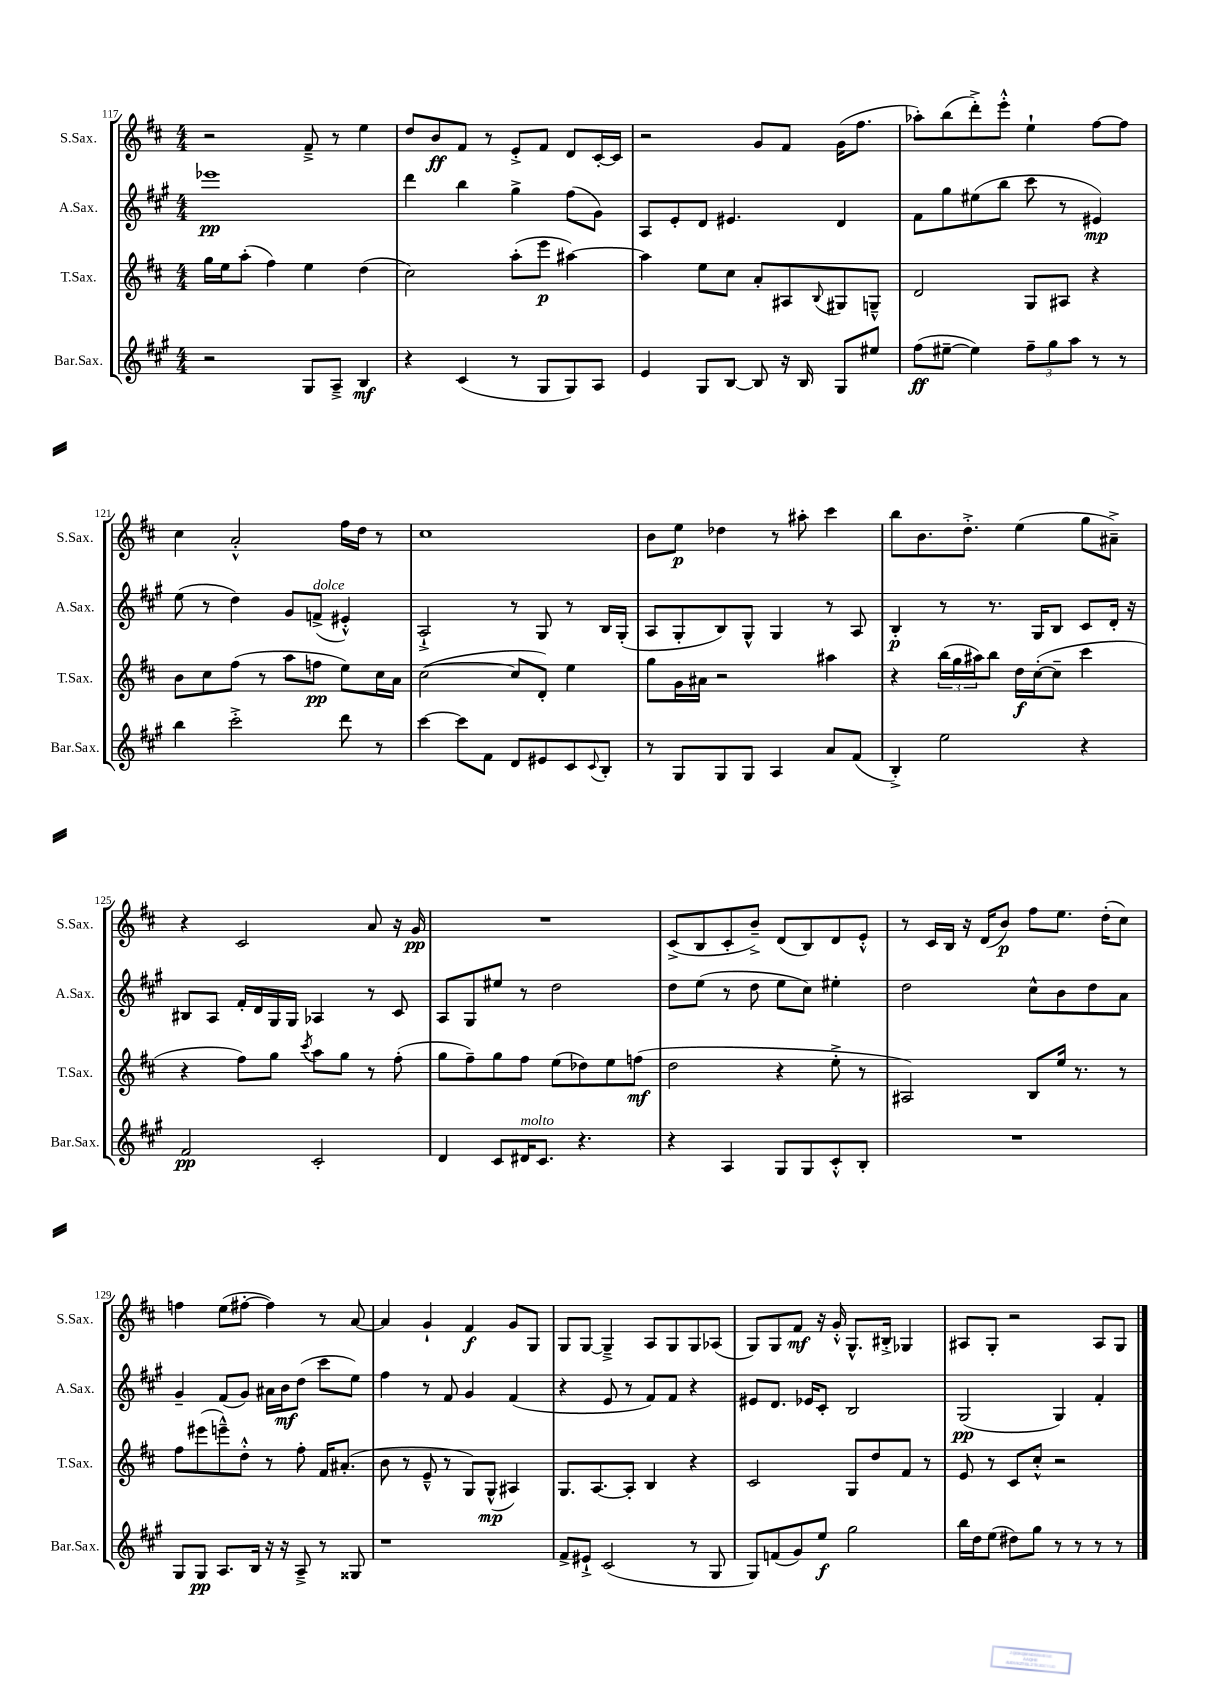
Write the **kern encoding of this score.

**kern	**dynam	**kern	**dynam	**kern	**dynam	**kern	**dynam
*part4	*part4	*part3	*part3	*part2	*part2	*part1	*part1
*staff4	*staff4	*staff3	*staff3	*staff2	*staff2	*staff1	*staff1
*I"Bar.Sax.	*	*I"T.Sax.	*	*I"A.Sax.	*	*I"S.Sax.	*
*I'Bar.Sax.	*	*I'T.Sax.	*	*I'A.Sax.	*	*I'S.Sax.	*
*clefG2	*	*clefG2	*	*clefG2	*	*clefG2	*
*k[f#c#g#]	*	*k[f#c#]	*	*k[f#c#g#]	*	*k[f#c#]	*
*M4/4	*	*M4/4	*	*M4/4	*	*M4/4	*
=117	=117	=117	=117	=117	=117	=117	=117
2r	.	16gg\LL	.	1eee-X	pp	2r	.
.	.	16ee\J	.	.	.	.	.
.	.	(8aa'\J	.	.	.	.	.
.	.	4ff#\)	.	.	.	.	.
8G#/L	.	4ee\	.	.	.	8f#~^/	.
8A~^/J	.	.	.	.	.	8r	.
4B/	mf	(4dd\	.	.	.	4ee\	.
=118	=118	=118	=118	=118	=118	=118	=118
4r	.	2cc#\)	.	4ddd\	.	8dd/L	.
.	.	.	.	.	.	8b/	ff
(4c#/	.	.	.	4bb\	.	8f#/J	.
.	.	.	.	.	.	8r	.
8r	.	(8aa'\L	.	4gg#^\	.	8e'^/L	.
8G#/L	.	8eee\J	p	.	.	8f#/J	.
8G#/)	.	[4aa#X\)	.	(8ff#\L	.	8d/L	.
8A/J	.	.	.	8g#\J)	.	[16c#'/L	.
.	.	.	.	.	.	16c#/JJ]	.
=119	=119	=119	=119	=119	=119	=119	=119
4e/	.	4aa#\]	.	8A/L	.	2r	.
.	.	.	.	8e'/	.	.	.
8G#/L	.	8ee\L	.	8d/J	.	.	.
[8B/J	.	8cc#\J	.	4.e#X/	.	.	.
8B/]	.	8a'/L	.	.	.	8g/L	.
16r	.	8A#X/	.	.	.	8f#/J	.
16B/	.	.	.	.	.	.	.
.	.	8qqB/	.	.	.	.	.
8G#/L	.	8G#X/	.	4d/	.	(16g\KL	.
.	.	.	.	.	.	8.ff#\J	.
8ee#X/J	.	8Gn~^^/J	.	.	.	.	.
=120	=120	=120	=120	=120	=120	=120	=120
(8ff#\L	ff	2d/	.	8f#\L	.	8aa-X'\L)	.
[8ee#X~\J	.	.	.	8gg#\	.	(8bb\	.
4ee#\])	.	.	.	(8ee#X\	.	8ddd'^\)	.
.	.	.	.	8bb\J	.	8eee'^^\J	.
12ff#~\L	.	8G/L	.	8ccc#\	.	4ee`\	.
12gg#\	.	.	.	.	.	.	.
.	.	8A#X/J	.	8r	.	.	.
12aa\J	.	.	.	.	.	.	.
8r	.	4r	.	4e#X/)	mp	[8ff#\L	.
8r	.	.	.	.	.	8ff#\J]	.
!!LO:LB:g=z
=121	=121	=121	=121	=121	=121	=121	=121
4bb\	.	8b\L	.	(8ee\	.	4cc#\	.
.	.	8cc#\	.	8r	.	.	.
2ccc#'^\	.	(8ff#\J	.	4dd\)	.	2a'^^/	.
.	.	8r	.	.	.	.	.
.	.	8aa\L	.	8g#/L	.	.	.
!	!	!	!	!LO:TX:a:i:t=dolce	!	!	!
.	.	8ffn\J	pp	(8fn^/J	.	.	.
8ddd\	.	8ee\L)	.	4e#X'^^/)	.	16ff#\LL	.
.	.	.	.	.	.	16dd\JJ	.
8r	.	16cc#\L	.	.	.	8r	.
.	.	16a\JJ	.	.	.	.	.
=122	=122	=122	=122	=122	=122	=122	=122
[4ccc#\	.	([2cc#\	.	2A`^/	.	1cc#	.
8ccc#\L]	.	.	.	.	.	.	.
8f#\J	.	.	.	.	.	.	.
8d/L	.	8cc#/L]	.	8r	.	.	.
8e#X/	.	8d'/J)	.	8G#/	.	.	.
8c#/	.	4ee\	.	8r	.	.	.
8qqc#/	.	.	.	.	.	.	.
8B'/J	.	.	.	16B/LL	.	.	.
.	.	.	.	(16G#'/JJ	.	.	.
=123	=123	=123	=123	=123	=123	=123	=123
8r	.	8gg\L	.	8A/L	.	8b\L	.
8G#/L	.	16g\L	.	8G#'/	.	8ee\J	p
.	.	16a#X\JJ	.	.	.	.	.
8G#/	.	2r	.	8B/)	.	4dd-X\	.
8G#/J	.	.	.	8G#^^/J	.	.	.
4A/	.	.	.	4G#/	.	8r	.
.	.	.	.	.	.	8aa#X'\	.
8a/L	.	4aa#X\	.	8r	.	4ccc#\	.
(8f#/J	.	.	.	8A/	.	.	.
=124	=124	=124	=124	=124	=124	=124	=124
4B'^/)	.	4r	.	4B'/	p	8bb\L	.
.	.	.	.	.	.	8.b\	.
2ee\	.	(24bb\LL	.	8r	.	.	.
.	.	24gg\	.	.	.	.	.
.	.	.	.	.	.	8.dd'^\J	.
.	.	24aa#X\J)	.	.	.	.	.
.	.	8bb\J	.	8.r	.	.	.
.	.	16dd\LL	f	.	.	(4ee\	.
.	.	([16cc#'\J	.	16G#/KL	.	.	.
.	.	8cc#~\J]	.	8B/J	.	.	.
4r	.	4ccc#\	.	8c#/L	.	8gg\L	.
.	.	.	.	16d'/Jk	.	8a#X~^\J)	.
.	.	.	.	16r	.	.	.
!!LO:LB:g=z
=125	=125	=125	=125	=125	=125	=125	=125
2f#/	pp	4r	.	8B#X/L	.	4r	.
.	.	.	.	8A/J	.	.	.
.	.	8ff#\L)	.	16f#'/LL	.	2c#/	.
.	.	.	.	16d/	.	.	.
.	.	8gg\J	.	16G#/	.	.	.
.	.	.	.	16G#/JJ	.	.	.
.	.	8qccc#/	.	.	.	.	.
2c#'/	.	8aa\L	.	4A-X/	.	.	.
.	.	8gg\J	.	.	.	.	.
.	.	8r	.	8r	.	8a/	.
.	.	(8ff#'\	.	8c#/	.	16r	.
.	.	.	.	.	.	16g/	pp
=126	=126	=126	=126	=126	=126	=126	=126
4d/	.	8gg\L	.	8A/L	.	1r	.
.	.	8ff#~\)	.	8G#/	.	.	.
8c#/L	.	8gg\	.	8ee#X/J	.	.	.
!LO:TX:a:i:t=molto	!	!	!	!	!	!	!
16d#X/K	.	8ff#\J	.	8r	.	.	.
8.c#/J	.	.	.	.	.	.	.
.	.	(8ee\L	.	2dd\	.	.	.
4.r	.	8dd-X\)	.	.	.	.	.
.	.	8ee\	.	.	.	.	.
.	.	(8ffn\J	mf	.	.	.	.
=127	=127	=127	=127	=127	=127	=127	=127
4r	.	2dd\	.	8dd\L	.	(8c#^/L	.
.	.	.	.	(8ee\J	.	8B/	.
4A/	.	.	.	8r	.	8c#'/	.
.	.	.	.	8dd\	.	8b~^/J)	.
8G#/L	.	4r	.	8ee\L	.	(8d/L	.
8G#/	.	.	.	8cc#\J)	.	8B/)	.
8c#'^^/	.	8ee'^\	.	4ee#X'\	.	8d/	.
8B'/J	.	8r	.	.	.	8e'^^/J	.
=128	=128	=128	=128	=128	=128	=128	=128
1r	.	2A#X/)	.	2dd\	.	8r	.
.	.	.	.	.	.	16c#/LL	.
.	.	.	.	.	.	16B/JJ	.
.	.	.	.	.	.	16r	.
.	.	.	.	.	.	(16d/KL	.
.	.	.	.	.	.	8b/J)	p
.	.	8B/L	.	8cc#^^\L	.	8ff#\L	.
.	.	16ee/Jk	.	8b\	.	8.ee\J	.
.	.	8.r	.	.	.	.	.
.	.	.	.	8dd\	.	.	.
.	.	.	.	.	.	(16dd'\KL	.
.	.	8r	.	8a\J	.	8cc#\J)	.
!!LO:LB:g=z
=129	=129	=129	=129	=129	=129	=129	=129
8G#/L	.	8ff#\L	.	4g#~/	.	4ffn\	.
8G#/J	pp	(8eee#X\	.	.	.	.	.
8.A/L	.	8eeen~^^\)	.	(8f#/L	.	(8ee\L	.
.	.	8dd'^^\J	.	8g#/J)	.	[8ff#X'\J	.
16B/Jk	.	.	.	.	.	.	.
16r	.	8r	.	16a#X\LL	.	4ff#\])	.
16r	.	.	.	16b\J	mf	.	.
8A~^/	.	8ff#'\	.	(8dd\J	.	.	.
8r	.	16f#/KL	.	8ccc#\L	.	8r	.
.	.	(8.a#X'/J	.	.	.	.	.
8G##X/	.	.	.	8ee\J)	.	[8a/	.
=130	=130	=130	=130	=130	=130	=130	=130
1r	.	8b\	.	4ff#\	.	4a/]	.
.	.	8r	.	.	.	.	.
.	.	8e~^^/	.	8r	.	4g`/	.
.	.	8r	.	8f#/	.	.	.
.	.	8G/L)	.	4g#/	.	4f#/	f
.	.	(8G^^/J	mp	.	.	.	.
.	.	4A#X/)	.	(4f#/	.	8g/L	.
.	.	.	.	.	.	8G/J	.
=131	=131	=131	=131	=131	=131	=131	=131
8f#^/L	.	8.G/L	.	4r	.	8G/L	.
8e#X`^/J	.	.	.	.	.	[8G/J	.
.	.	[8.A/	.	.	.	.	.
(2c#/	.	.	.	8e/	.	4G~^/]	.
.	.	8A'/J]	.	8r	.	.	.
.	.	4B/	.	8f#/L)	.	8A/L	.
.	.	.	.	8f#/J	.	8G/	.
8r	.	4r	.	4r	.	8G/	.
8G#/	.	.	.	.	.	(8A-X/J	.
=132	=132	=132	=132	=132	=132	=132	=132
8G#/L)	.	2c#/	.	8e#X/L	.	8G/L)	.
(8fn/	.	.	.	8.d/J	.	8G/	.
8g#/)	.	.	.	.	.	8f#/J	mf
.	.	.	.	16e-X/KL	.	.	.
8ee/J	f	.	.	8c#'/J	.	16r	.
.	.	.	.	.	.	16g'^^/	.
2gg#\	.	8G/L	.	2B/	.	8.G^^/L	.
.	.	8dd/	.	.	.	.	.
.	.	.	.	.	.	16B#X'^/Jk	.
.	.	8f#/J	.	.	.	4G-X/	.
.	.	8r	.	.	.	.	.
=133	=133	=133	=133	=133	=133	=133	=133
16bb\LL	.	8e/	.	(2G#/	pp	8A#X/L	.
16dd\J	.	.	.	.	.	.	.
(8ee\J	.	8r	.	.	.	8G'/J	.
8dd#X\L)	.	8c#/L	.	.	.	2r	.
8gg#\J	.	8cc#'^^/J	.	.	.	.	.
8r	.	2r	.	4G#/)	.	.	.
8r	.	.	.	.	.	.	.
8r	.	.	.	4f#'/	.	8A#/L	.
8r	.	.	.	.	.	8G/J	.
==	==	==	==	==	==	==	==
*-	*-	*-	*-	*-	*-	*-	*-
